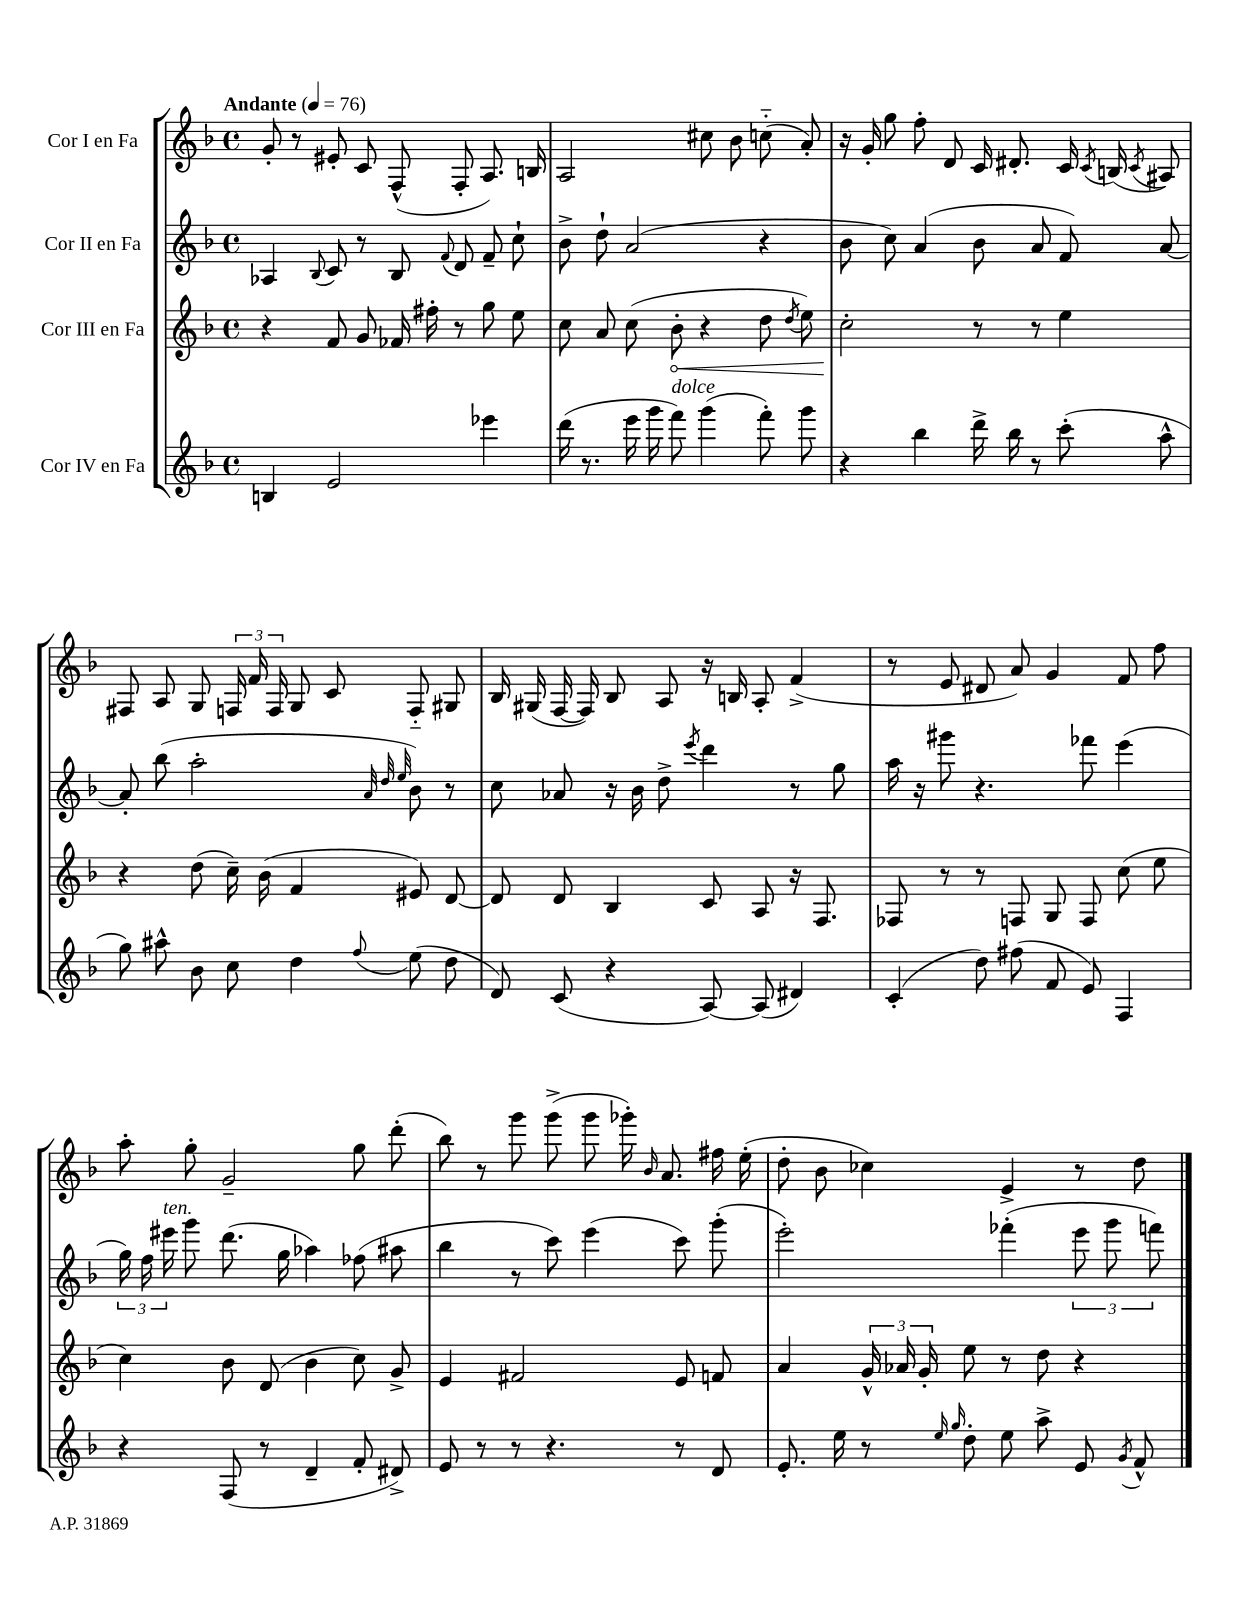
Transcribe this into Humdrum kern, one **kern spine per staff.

**kern	**kern	**dynam	**kern	**kern
*part4	*part3	*part3	*part2	*part1
*staff4	*staff3	*staff3	*staff2	*staff1
*I"Cor IV en Fa	*I"Cor III en Fa	*	*I"Cor II en Fa	*I"Cor I en Fa
*clefG2	*clefG2	*	*clefG2	*clefG2
*k[b-]	*k[b-]	*	*k[b-]	*k[b-]
*M4/4	*M4/4	*	*M4/4	*M4/4
*met(c)	*met(c)	*	*met(c)	*met(c)
*MM76	*MM76	*	*MM76	*MM76
=1	=1	=1	=1	=1
!	!	!	!	!LO:TX:a:B:t=Andante
4Bn/	4r	.	4A-X/	8g'/
.	.	.	.	8r
.	.	.	8qqB-/	.
2e/	8f/	.	8c/	8e#X'/
.	8g/	.	8r	8c/
.	16f-X/	.	8B-/	(8F^^/
.	16ff#X'\	.	.	.
.	.	.	8qqf/	.
.	8r	.	8d/	8F'/
4eee-X\	8gg\	.	8f~/	8.A/)
.	8ee\	.	8cc`\	.
.	.	.	.	16Bn/
=2	=2	=2	=2	=2
(16ddd\	8cc\	.	8b-^\	2A/
8.r	.	.	.	.
.	8a/	.	8dd`\	.
16eee\	(8cc\	.	(2a/	.
16ggg\	.	.	.	.
!LO:TX:a:i:t=dolce	!	!	!	!
!	!	!LO:HP:b	!	!
8fff\)	8b-'\	<	.	.
(4ggg\	4r	.	.	8cc#X\
.	.	.	.	8b-\
8fff'\)	8dd\	.	4r	(8ccn\
.	8qdd/	.	.	.
8ggg\	8ee\)	.	.	8a'/)
=3	=3	=3	=3	=3
4r	2cc'\	.	8b-\	16r
.	.	.	.	16g'/
.	.	.	8cc\)	8gg\
4bb-\	.	.	(4a/	8ff'\
.	.	.	.	8d/
16ddd^\	8r	[	8b-\	16c/
16bb-\	.	.	.	8.d#X'/
8r	8r	.	8a/	.
(8ccc'\	4ee\	.	8f/)	16c/
.	.	.	.	8qc/
.	.	.	.	(16Bn/
.	.	.	.	8qc/
8aa^^\	.	.	[8a/	8A#X/)
!!LO:LB:g=z
=4	=4	=4	=4	=4
8gg\)	4r	.	8a'/]	8F#X/
8aa#X^^\	.	.	(8bb-\	8A/
8b-\	(8dd\	.	2aa'\	8G/
8cc\	16cc~\)	.	.	24Fn/
.	.	.	.	24f/
.	(16b-\	.	.	.
.	.	.	.	24F/
4dd\	4f/	.	.	8G/
.	.	.	.	8c/
.	.	.	32qqa/	.
.	.	.	32qqdd/	.
8qqff/	.	.	32qqee/	.
(8ee\	8e#X/)	.	8b-\)	8F/
8dd\	[8d/	.	8r	8G#X/
=5	=5	=5	=5	=5
8d/)	8d/]	.	8cc\	16B-/
.	.	.	.	(16G#X/
(8c/	8d/	.	8a-X/	[16F/
.	.	.	.	16F/])
4r	4B-/	.	16r	8B-/
.	.	.	16b-\	.
.	.	.	8dd^\	8A/
.	.	.	8qeee/	.
[8A/)	8c/	.	4ddd\	16r
.	.	.	.	16Bn/
(8A/]	8A/	.	.	8A'/
4d#X/)	16r	.	8r	(4f^/
.	8.F/	.	.	.
.	.	.	8gg\	.
=6	=6	=6	=6	=6
(4c'/	8F-X/	.	16aa\	8r
.	.	.	16r	.
.	8r	.	8ggg#X\	8e/
8dd\)	8r	.	4.r	8d#X/
(8ff#X\	8Fn/	.	.	8a/)
8f/	8G/	.	.	4g/
8e/)	8F/	.	8fff-X\	.
4F/	(8cc\	.	(4eee\	8f/
.	8ee\	.	.	8ff\
!!LO:LB:g=z
=7	=7	=7	=7	=7
4r	4cc\)	.	24gg\)	8aa'\
.	.	.	24ff\	.
!	!	!	!LO:TX:a:i:t=ten.	!
.	.	.	24eee#X\	.
.	.	.	8ggg\	8gg'\
(8F/	8b-\	.	(8.ddd\	2g~/
8r	(8d/	.	.	.
.	.	.	16gg\	.
4d~/	4b-\	.	4aa-X\)	.
8f'/	8cc\)	.	(8ff-X\	8gg\
8d#X^/)	8g^/	.	8aa#X\	(8ddd'\
=8	=8	=8	=8	=8
8e/	4e/	.	4bb-\	8bb-\)
8r	.	.	.	8r
8r	2f#X/	.	8r	8ggg\
4.r	.	.	8ccc\)	(8ggg^\
.	.	.	(4eee\	8ggg\
.	.	.	.	16ggg-X'\)
.	.	.	.	16qqb-/
.	.	.	.	8.a/
8r	8e/	.	8ccc\)	.
8d/	8fn/	.	(8ggg'\	16ff#X\
.	.	.	.	(16ee'\
=9	=9	=9	=9	=9
8.e'/	4a/	.	2eee'\)	8dd'\
.	.	.	.	8b-\
16ee\	.	.	.	.
8r	24g^^/	.	.	4cc-X\)
.	24a-X/	.	.	.
.	24g'/	.	.	.
16qqee/	.	.	.	.
16qqgg/	.	.	.	.
8dd'\	8ee\	.	.	.
8ee\	8r	.	(4fff-X'\	4e^/
8aa^\	8dd\	.	.	.
8e/	4r	.	12eee\	8r
.	.	.	12ggg\	.
8qg/	.	.	.	.
8f^^/	.	.	.	8dd\
.	.	.	12fffn\)	.
==	==	==	==	==
*-	*-	*-	*-	*-
